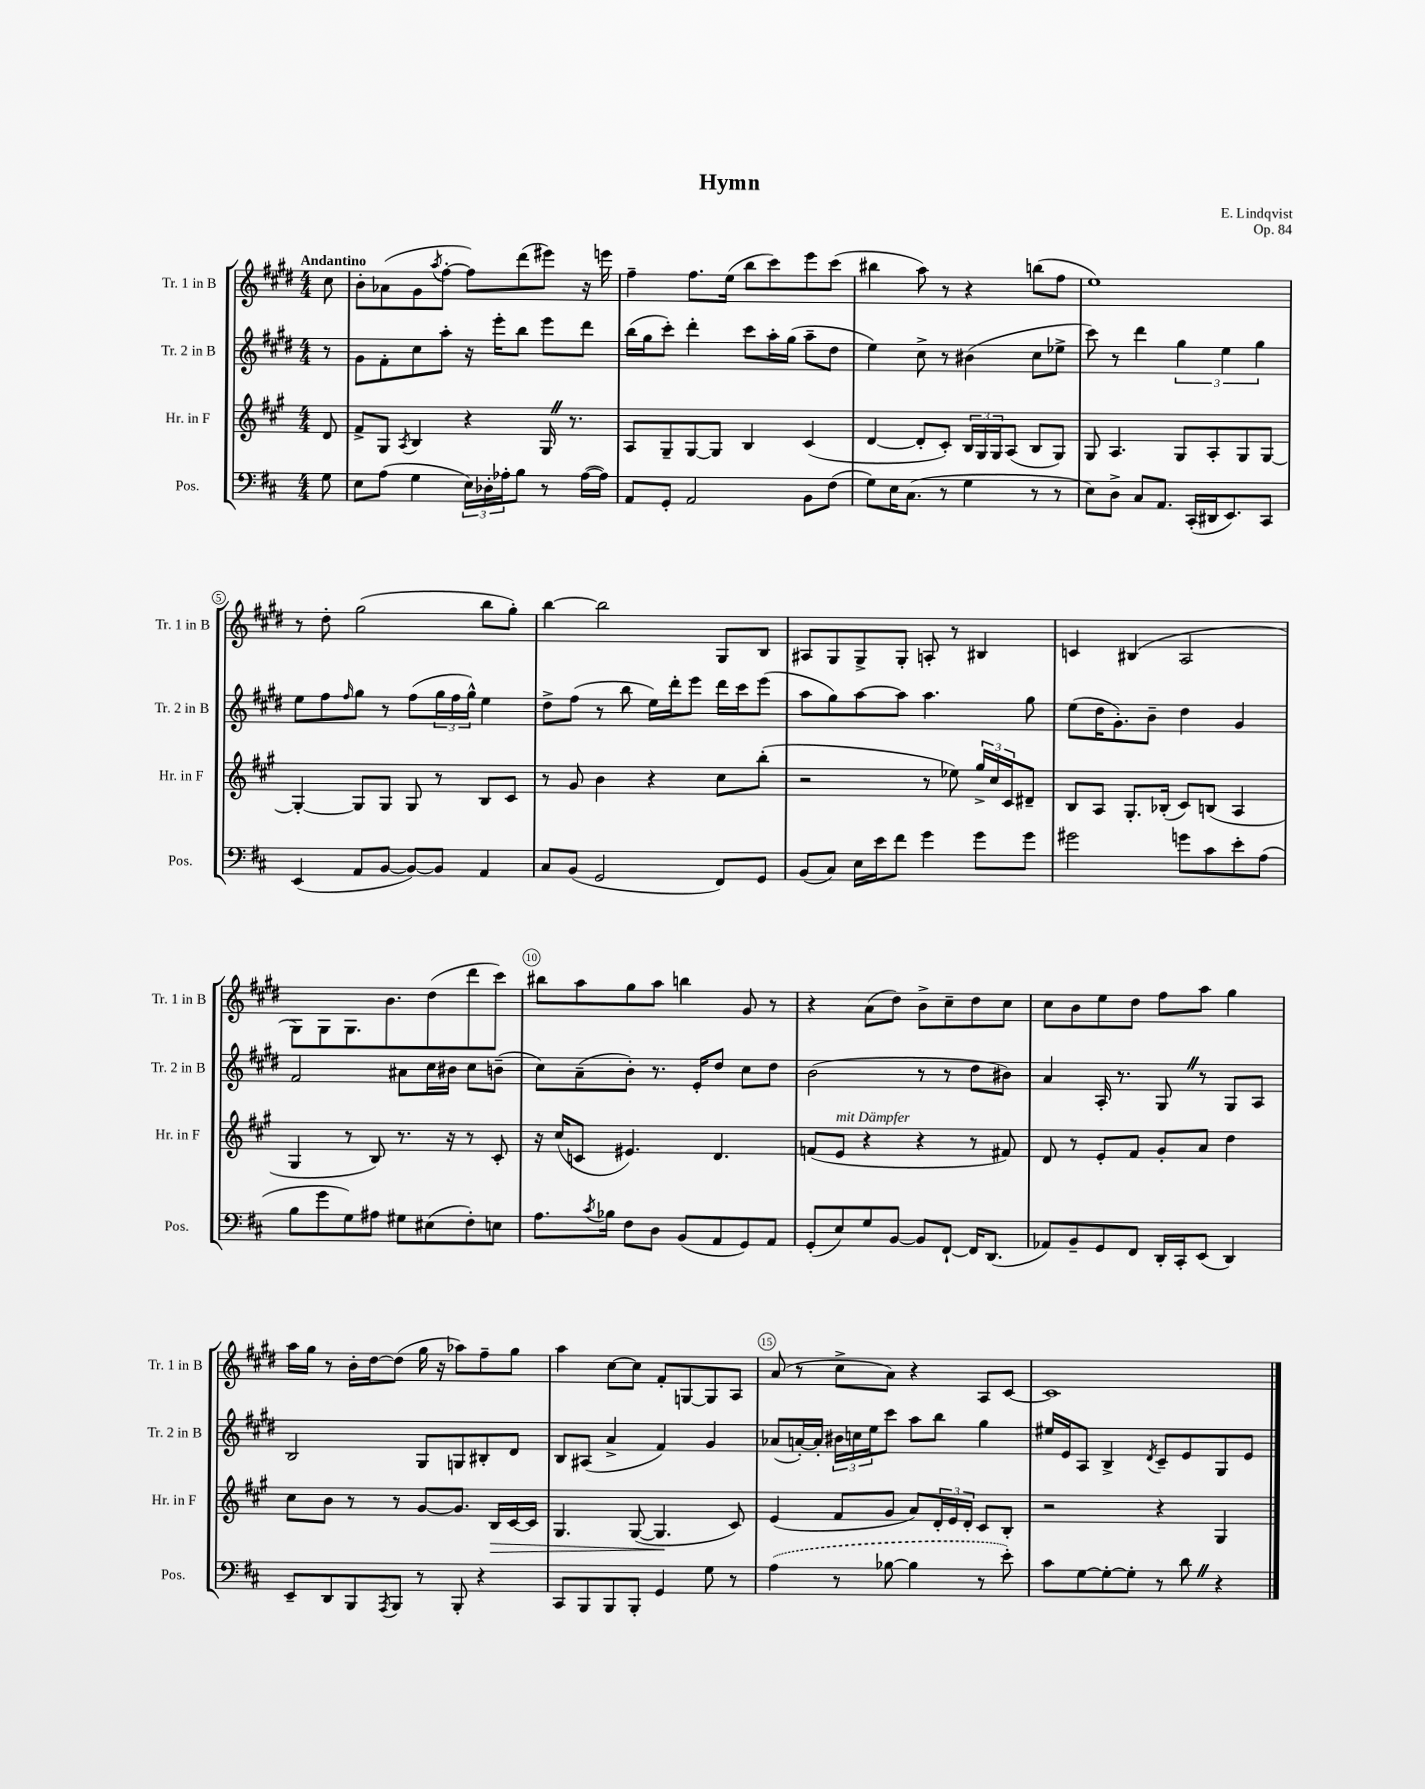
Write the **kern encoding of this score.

**kern	**kern	**kern	**kern
*staff4	*staff3	*staff2	*staff1
*clefF4	*clefG2	*clefG2	*clefG2
*k[f#c#]	*k[f#c#g#]	*k[f#c#g#d#]	*k[f#c#g#d#]
*M4/4	*M4/4	*M4/4	*M4/4
8G	8d	8r	8cc#
=	=	=	=
8E	8f#^	8g#	8b'
(8A	8G#	8f#'	(8a-
.	8qA	.	.
4G	4B	8cc#	8g#
.	.	.	8qaa
.	.	8aa'	[8ff#'
24E)	4r	16r	8ff#])
24D-'	.	.	.
.	.	16eee'	.
24A-'	.	.	.
8B	.	8bb	(8ddd#
8r	16G#	8eee	8eee#)
.	8.r	.	.
([16A-	.	8ddd#	16r
16A-])	.	.	16eee
=	=	=	=
8AA	8A	(16bb	4ff#~
.	.	16gg#	.
8GG'	8G#~	8ccc#')	.
2AA	[8G#	4ddd#'	8.ff#
.	8G#]	.	.
.	.	.	(16ee
.	4B	8ccc#	8bb
.	.	16aa'	8ccc#)
.	.	(16gg#	.
8BB	(4c#	8aa~	8eee
(8F#	.	8dd#	(8ccc#
=	=	=	=
8G)	[4d	4ee)	4bb#
16E	.	.	.
(8.C#	.	.	.
.	8d']	8cc#^	8aa)
8r	8c#')	8r	8r
4G	24B	(4b#	4r
.	24G#	.	.
.	24G#	.	.
.	(8A	.	.
8r	8B	8cc#	(8bb
8r	8G#)	8ee-^	8ff#
=	=	=	=
8E)	8G#	8ccc#)	1ee)
8D^	4.A	8r	.
8C#	.	4ddd#	.
8.AA	.	.	.
.	8G#	6gg#	.
(16CC#'	.	.	.
16DD#	8A'	.	.
.	.	6ee	.
8.EE)	.	.	.
.	8G#	.	.
.	.	6gg#	.
8CC#	[8G#	.	.
=	=	=	=
(4EE	4G#'_	8ee	8r
.	.	8ff#	8dd#'
.	.	16qqff#	.
8AA	8G#]	8gg#	(2gg#
[8BB	8G#	8r	.
8BB_)	8G#	(8ff#	.
8BB]	8r	24gg#	.
.	.	24ff#	.
.	.	24gg#^^)	.
4AA	8B	4ee	8bb
.	8c#	.	8gg#')
=	=	=	=
8C#	8r	8dd#^	[4bb
(8BB	8g#	(8ff#	.
2GG	4b	8r	2bb]
.	.	8bb	.
.	4r	16ee)	.
.	.	16ddd#'	.
.	.	8eee	.
8FF#)	8cc#	16ddd#	8G#
.	.	16ccc#	.
8GG	(8bb'	(8eee	8B
=	=	=	=
(8BB	2r	8aa	8A#
8C#)	.	8gg#)	8G#
16E	.	[8aa	8G#^
16e	.	.	.
8f#	.	8aa]	8G#'
4g	8r	4.aa	8A'
.	8ee-)	.	8r
8g	24gg#^	.	4B#
.	24cc#	.	.
.	24c#	.	.
8g	8d#~	8gg#	.
=	=	=	=
2g#	8B	(8ee	4c
.	8A	16dd#	.
.	.	8.g#')	.
.	8.G#'	.	(4B#
.	.	8b~	.
.	(16B-'	.	.
8g	8c#)	4dd#	2A
8c#	(8B	.	.
8e'	4A	4g#	.
(8A	.	.	.
=	=	=	=
8B	4G#	2f#	8G#)
8g	.	.	8G#
8G)	8r	.	8.G#
8A#	8B)	.	.
.	.	.	8.b
8G#	8.r	8a#	.
(8E#	.	16cc#	(8dd#
.	16r	16b#	.
8F#')	8r	8cc#	8ddd#
8E	8c#'	(8b~	8ccc#)
=	=	=	=
8.A	16r	8cc#)	8bb#
.	(16cc#	.	.
.	8c	(8a~	8aa
8qc#	.	.	.
16B-	.	.	.
8F#	4.e#)	8b')	8gg#
8D	.	8.r	8aa
(8BB	.	.	4bb
.	.	16e'	.
8AA	4.d	8dd#	.
8GG)	.	8cc#	8g#
8AA	.	8dd#	8r
=	=	=	=
(8GG'	(8f	(2b	4r
8E)	8e	.	.
8G	4r	.	(8a
[8BB	.	.	8dd#)
8BB]	4r	8r	8b^
[8FF#`	.	8r	8cc#~
16FF#]	8r	8dd#	8dd#
(8.DD	.	.	.
.	8f#)	8b#)	8cc#
=	=	=	=
8AA-)	8d	4a	8cc#
8BB~	8r	.	8b
8GG	8e'	16A'	8ee
.	.	8.r	.
8FF#	8f#	.	8dd#
16DD'	8g#'	8G#	8ff#
16CC#'	.	.	.
(8EE	8a	8r	8aa
4DD)	4dd	8G#	4gg#
.	.	8A	.
=	=	=	=
8EE~	8cc#	2B	16aa
.	.	.	16gg#
8DD	8b	.	8r
8BBB	8r	.	16b'
.	.	.	[16dd#
8qAAA	.	.	.
8BBB	8r	.	(8dd#]
8r	[8g#	8G#	16gg#
.	.	.	16r
8BBB'	8.g#]	8G	8aa-)
4r	.	8B#'	8ff#~
.	16B	.	.
.	[16c#	8d#	8gg#
.	16c#]	.	.
=	=	=	=
8CC#	4.G#	8B	4aa
8BBB	.	(8A#	.
8BBB	.	4a^	[8cc#
8BBB'	([8G#	.	8cc#]
4GG	4.G#]	4f#)	8f#'
.	.	.	[8G
8G	.	4g#	8G]
8r	8c#)	.	8A
=	=	=	=
(4A	(4e	(8a-	(8a
.	.	[16a')	8r
.	.	16a']	.
8r	8f#	24b#	8cc#^
.	.	24cc	.
.	.	24ee	.
[8B-	8g#	8ccc#	8a)
4B-]	8a)	8aa	4r
.	24d'	8bb	.
.	24e	.	.
.	24d'	.	.
8r	8c#	4gg#	8A
8e')	8B'	.	[8c#
=	=	=	=
8c#	2r	16ee#	1c#]
.	.	16e	.
[8G	.	8A	.
8G'_	.	4B^	.
8G']	.	.	.
.	.	8qd#	.
8r	4r	8c#~	.
8d	.	8e	.
4r	4G#	8G#	.
.	.	8e	.
==	==	==	==
*-	*-	*-	*-
